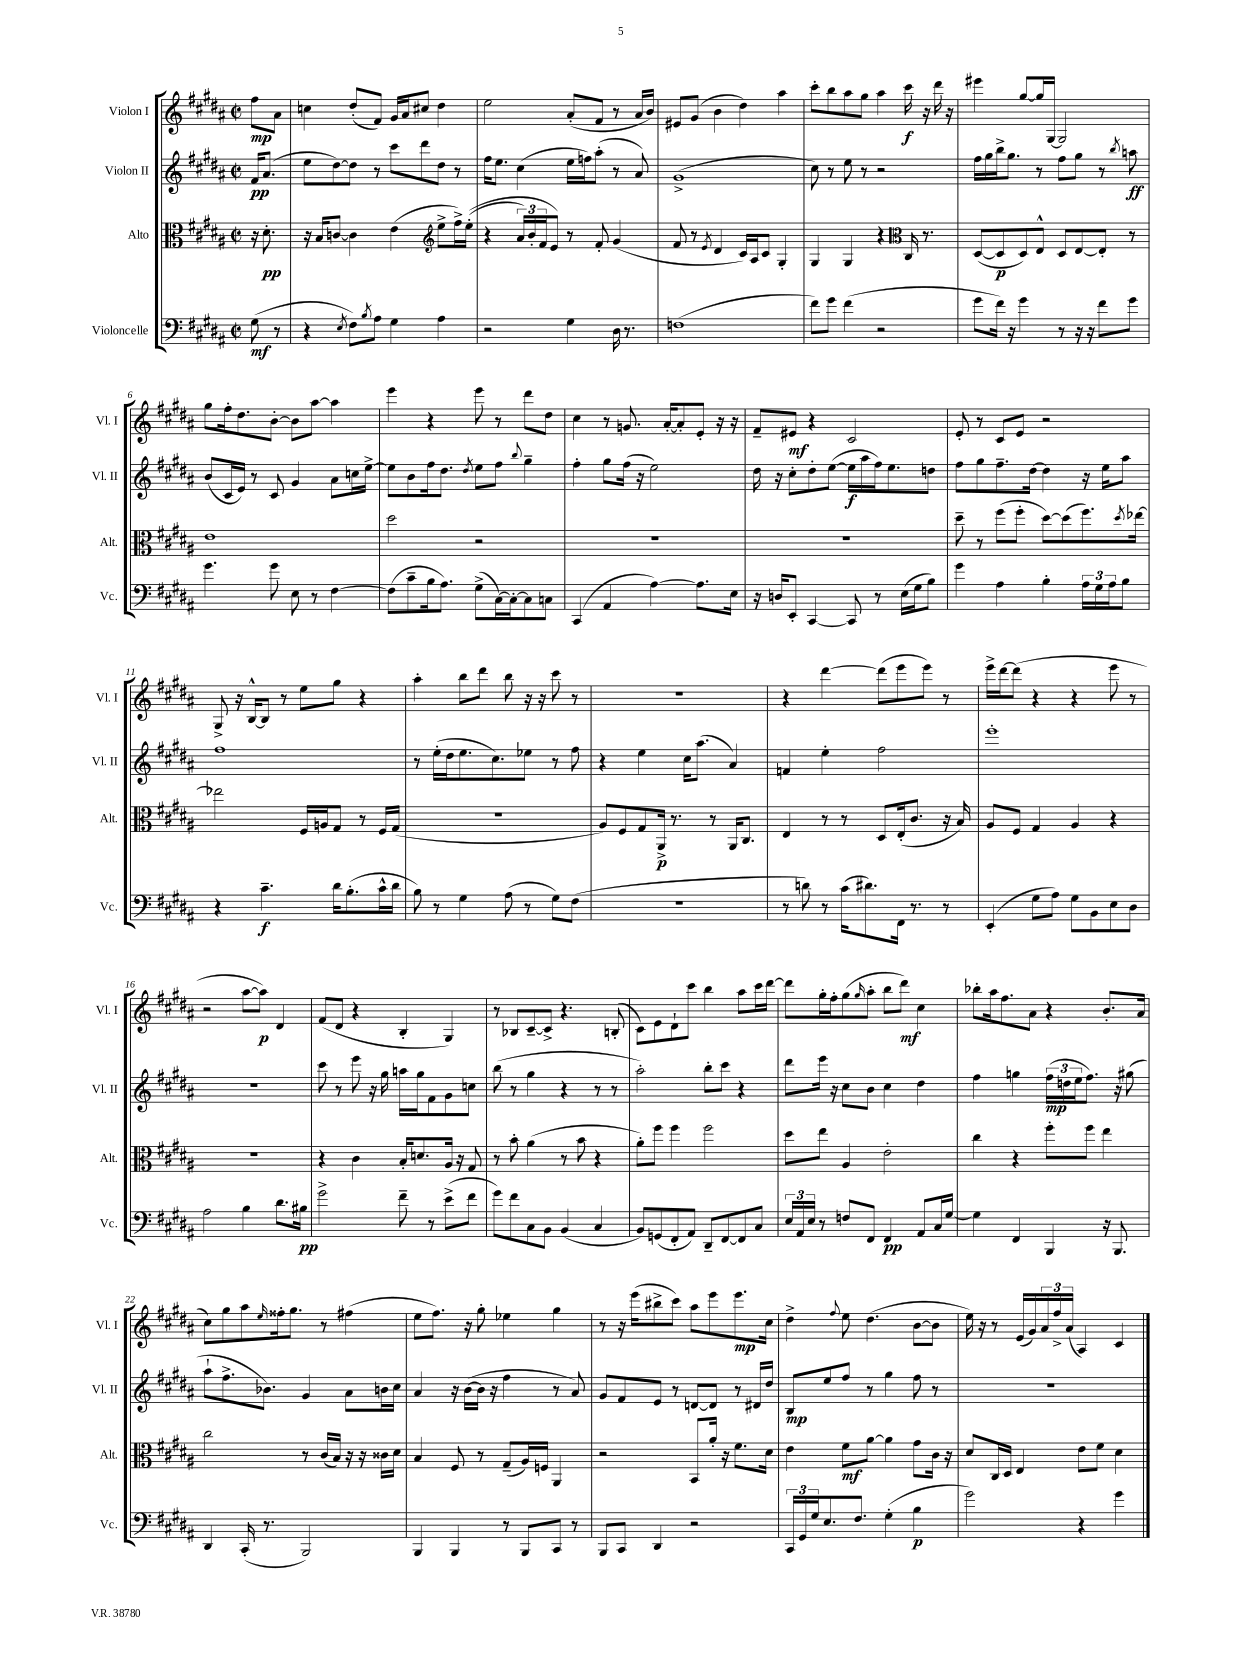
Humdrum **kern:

**kern	**dynam	**kern	**dynam	**kern	**dynam	**kern	**dynam
*part4	*part4	*part3	*part3	*part2	*part2	*part1	*part1
*staff4	*staff4	*staff3	*staff3	*staff2	*staff2	*staff1	*staff1
*I"Violoncelle	*	*I"Alto	*	*I"Violon II	*	*I"Violon I	*
*I'Vc.	*	*I'Alt.	*	*I'Vl. II	*	*I'Vl. I	*
*clefF4	*	*clefC3	*	*clefG2	*	*clefG2	*
*k[f#c#g#d#a#]	*	*k[f#c#g#d#a#]	*	*k[f#c#g#d#a#]	*	*k[f#c#g#d#a#]	*
*M2/2	*	*M2/2	*	*M2/2	*	*M2/2	*
*met(c|)	*	*met(c|)	*	*met(c|)	*	*met(c|)	*
=	=	=	=	=	=	=	=
(8G#\	mf	16r	.	16f#/KL	pp	8ff#\L	mp
.	.	8.d#'\	pp	(8.a#/J	.	.	.
8r	.	.	.	.	.	8a#\J	.
=1	=1	=1	=1	=1	=1	=1	=1
4r	.	16r	.	8ee\L	.	4ccn\	.
.	.	16B/KL	.	.	.	.	.
.	.	[8cn/J	.	[8dd#\)	.	.	.
8qE/	.	.	.	.	.	.	.
8F#\L)	.	4c\]	.	8dd#\J]	.	(8dd#'/L	.
8qB/	.	.	.	.	.	.	.
8A#\J	.	.	.	8r	.	8f#/J)	.
4G#\	.	(4e\	.	8ccc#\L	.	16g#/LL	.
.	.	.	.	.	.	16a#/J	.
.	.	.	.	8ddd#\	.	8cc#X/J	.
*	*	*clefG2	*	*	*	*	*
4A#\	.	8ee^\L	.	8dd#\J	.	4dd#\	.
.	.	16ff#^\L)	.	8r	.	.	.
.	.	((16ee'\JJ	.	.	.	.	.
=2	=2	=2	=2	=2	=2	=2	=2
2r	.	4r	.	16ff#\KL	.	2ee\	.
.	.	.	.	8.ee\J	.	.	.
.	.	24a#/LL)	.	(4cc#\	.	.	.
.	.	24b'/	.	.	.	.	.
.	.	24f#/J	.	.	.	.	.
.	.	8e/J)	.	.	.	.	.
4G#\	.	8r	.	16ee\LL	.	(8a#'/L	.
.	.	.	.	16ffn\J)	.	.	.
.	.	8f#'/	.	(8aa#'\J	.	8f#/J	.
16D#\	.	(4g#/	.	8r	.	8r	.
8.r	.	.	.	.	.	.	.
.	.	.	.	8a#/)	.	16a#/LL	.
.	.	.	.	.	.	16b/JJ)	.
=3	=3	=3	=3	=3	=3	=3	=3
(1Fn	.	8f#/	.	(1g#^	.	8e#X/L	.
.	.	8r	.	.	.	(8g#/J	.
.	.	8qe/	.	.	.	.	.
.	.	4d#/	.	.	.	4b\	.
.	.	16c#/LL)	.	.	.	4dd#\)	.
.	.	16A#/J	.	.	.	.	.
.	.	8c#/J	.	.	.	.	.
.	.	4G#'/	.	.	.	4aa#\	.
=4	=4	=4	=4	=4	=4	=4	=4
8f#\L)	.	4G#/	.	8cc#\)	.	8ccc#'\L	.
8g#\J	.	.	.	8r	.	8bb\	.
(4f#\	.	4G#/	.	8ee\	.	8aa#\	.
.	.	.	.	8r	.	8gg#\J	.
2r	.	4r	.	2r	.	4aa#\	.
*	*	*clefC3	*	*	*	*	*
.	.	16C#/	.	.	.	16ccc#\	f
.	.	8.r	.	.	.	16r	.
.	.	.	.	.	.	16ddd#\	.
.	.	.	.	.	.	16r	.
=5	=5	=5	=5	=5	=5	=5	=5
8g#\L	.	([8D#/L	.	16ff#\LL	.	4eee#X\	.
.	.	.	.	16gg#\	.	.	.
16f#\Jk)	.	8D#/]	p	16bb^\J	.	.	.
16r	.	.	.	8.gg#\J	.	.	.
4g#\	.	8D#/)	.	.	.	[8gg#/L	.
.	.	8E^^/J	.	8r	.	16gg#/L]	.
.	.	.	.	.	.	[16G#/JJ	.
8r	.	8D#/L	.	8ff#\L	.	2G#/]	.
16r	.	[8E/	.	8gg#\J	.	.	.
16r	.	.	.	.	.	.	.
8f#\L	.	8E'/J]	.	8r	.	.	.
.	.	.	.	8qbb/	.	.	.
8g#\J	.	8r	.	8aan\	ff	.	.
!!LO:LB:g=z
=6	=6	=6	=6	=6	=6	=6	=6
4.g#\	.	1e	.	(8b/L	.	8gg#\L	.
.	.	.	.	16c#/L	.	16ff#'\k	.
.	.	.	.	16e/JJ)	.	8.dd#\	.
.	.	.	.	8r	.	.	.
8g#\	.	.	.	8c#/	.	[8b'\J	.
8E\	.	.	.	4g#/	.	8b\L]	.
8r	.	.	.	.	.	[8aa#\J	.
[4F#\	.	.	.	8a#\L	.	4aa#\]	.
.	.	.	.	16ccn\L	.	.	.
.	.	.	.	[16ee^\JJ	.	.	.
=7	=7	=7	=7	=7	=7	=7	=7
(8F#\L]	.	2dd#\	.	8ee\L]	.	4eee\	.
8c#~\	.	.	.	8b\	.	.	.
16B\k	.	.	.	16ff#\k	.	4r	.
8.A#\J)	.	.	.	8.dd#\J	.	.	.
.	.	.	.	8qdd#/	.	.	.
(8G#^\L	.	2r	.	8ee\L	.	8eee\	.
[16C#\L)	.	.	.	8ff#\J	.	8r	.
16C#'\J_	.	.	.	.	.	.	.
.	.	.	.	8qqbb/	.	.	.
8C#\]	.	.	.	4gg#~\	.	8ddd#\L	.
8Cn\J	.	.	.	.	.	8dd#\J	.
=8	=8	=8	=8	=8	=8	=8	=8
(4CC#/	.	1r	.	4ff#'\	.	4cc#\	.
4AA#/	.	.	.	8gg#\L	.	8r	.
.	.	.	.	(16ff#\Jk	.	8.gn/	.
.	.	.	.	16r	.	.	.
[4A#\)	.	.	.	2ee\)	.	.	.
.	.	.	.	.	.	[16a#'/KL	.
.	.	.	.	.	.	8a#'/]	.
8.A#\L]	.	.	.	.	.	8e'/J	.
.	.	.	.	.	.	16r	.
16E\Jk	.	.	.	.	.	16r	.
=9	=9	=9	=9	=9	=9	=9	=9
16r	.	1r	.	16dd#\	.	8f#~/L	.
16Dn/KL	.	.	.	16r	.	.	.
8EE'/J	.	.	.	8cc#'\L	.	8e#X/J	mf
[4CC#/	.	.	.	8dd#'\	.	4r	.
.	.	.	.	([8ee\J	.	.	.
8CC#/]	.	.	.	16ee\LL]	f	2c#/	.
.	.	.	.	16aa#\	.	.	.
8r	.	.	.	16ff#\J)	.	.	.
.	.	.	.	8.ee\	.	.	.
(16E\LL	.	.	.	.	.	.	.
16G#\J	.	.	.	.	.	.	.
8B\J)	.	.	.	8ddn\J	.	.	.
=10	=10	=10	=10	=10	=10	=10	=10
4g#\	.	8dd#~\	.	8ff#\L	.	8e'/	.
.	.	8r	.	8gg#\	.	8r	.
4A#\	.	(8ff#\L	.	8.ff#~\	.	8c#/L	.
.	.	8ff#'\J	.	.	.	8e/J	.
.	.	.	.	[16dd#\Jk	.	.	.
4B'\	.	[8dd#\L)	.	4dd#\]	.	2r	.
.	.	(8dd#\]	.	.	.	.	.
24A#\LL	.	8.ff#\)	.	16r	.	.	.
24G#\	.	.	.	.	.	.	.
.	.	.	.	16ee\KL	.	.	.
24A#\J	.	.	.	.	.	.	.
8B\J	.	.	.	8aa#\J	.	.	.
.	.	8qdd#/	.	.	.	.	.
.	.	[16ee-X\Jk	.	.	.	.	.
!!LO:LB:g=z
=11	=11	=11	=11	=11	=11	=11	=11
4r	.	2ee-X\]	.	1ff#	.	8G#^/	.
.	.	.	.	.	.	16r	.
.	.	.	.	.	.	[16B^^/KL	.
4.c#~\	f	.	.	.	.	8B/J]	.
.	.	.	.	.	.	8r	.
.	.	16F#/LL	.	.	.	8ee\L	.
.	.	16An/J	.	.	.	.	.
16d#\KL	.	8G#/J	.	.	.	8gg#\J	.
(8.B'\	.	.	.	.	.	.	.
.	.	8r	.	.	.	4r	.
16c#^^\L	.	16F#/LL	.	.	.	.	.
16d#\JJ	.	(16G#/JJ	.	.	.	.	.
=12	=12	=12	=12	=12	=12	=12	=12
8B\)	.	1r	.	8r	.	4aa#'\	.
8r	.	.	.	(16ee'\LL	.	.	.
.	.	.	.	16dd#\J	.	.	.
4G#\	.	.	.	8.ee\	.	8bb\L	.
.	.	.	.	.	.	8ddd#\J	.
.	.	.	.	8.cc#\)	.	.	.
(8A#\	.	.	.	.	.	8bb\	.
8r	.	.	.	8ee-X\J	.	16r	.
.	.	.	.	.	.	16r	.
8G#\L)	.	.	.	8r	.	8ccc#\	.
(8F#\J	.	.	.	8ff#\	.	8r	.
=13	=13	=13	=13	=13	=13	=13	=13
1r	.	8A#/L)	.	4r	.	1r	.
.	.	8F#/	.	.	.	.	.
.	.	8G#/	.	4ee\	.	.	.
.	.	16AA#^/Jk	p	.	.	.	.
.	.	8.r	.	.	.	.	.
.	.	.	.	16cc#\KL	.	.	.
.	.	.	.	(8.aa#\J	.	.	.
.	.	8r	.	.	.	.	.
.	.	16AA#/KL	.	4a#/)	.	.	.
.	.	8.C#/J	.	.	.	.	.
=14	=14	=14	=14	=14	=14	=14	=14
8r	.	4E/	.	4fn/	.	4r	.
8dn\)	.	.	.	.	.	.	.
8r	.	8r	.	4ee'\	.	[4ddd#\	.
(16c#\KL	.	8r	.	.	.	.	.
8.d#X\)	.	.	.	.	.	.	.
.	.	8D#/L	.	2ff#\	.	(8ddd#\L]	.
16FF#\Jk	.	(16E'/k	.	.	.	8eee\	.
8.r	.	8.c#/J	.	.	.	.	.
.	.	.	.	.	.	8eee\J)	.
8r	.	16r	.	.	.	8r	.
.	.	16B/)	.	.	.	.	.
=15	=15	=15	=15	=15	=15	=15	=15
(4EE'/	.	8A#/L	.	1eee'	.	16eee^\LL	.
.	.	.	.	.	.	[16ddd#\J	.
.	.	8F#/J	.	.	.	(8ddd#\J]	.
8G#\L	.	4G#/	.	.	.	4r	.
8A#\J)	.	.	.	.	.	.	.
8G#\L	.	4A#/	.	.	.	4r	.
8BB\	.	.	.	.	.	.	.
8E\	.	4r	.	.	.	8eee\	.
8D#\J	.	.	.	.	.	8r	.
!!LO:LB:g=z
=16	=16	=16	=16	=16	=16	=16	=16
2A#\	.	1r	.	1r	.	2r	.
4B\	.	.	.	.	.	[8aa#\L	.
.	.	.	.	.	.	8aa#\J])	p
8.d#\L	.	.	.	.	.	4d#/	.
16B#X\Jk	pp	.	.	.	.	.	.
=17	=17	=17	=17	=17	=17	=17	=17
2g#^\	.	4r	.	8ccc#\	.	(8f#/L	.
.	.	.	.	8r	.	8d#/J	.
.	.	4c#\	.	8eee\	.	4r	.
.	.	.	.	16r	.	.	.
.	.	.	.	16gg#\	.	.	.
8f#~\	.	16B'/KL	.	16aan\LL	.	4B'/	.
.	.	8.dn/	.	16gg#\J	.	.	.
8r	.	.	.	8f#\	.	.	.
(8e^\L	.	16A#/Jk	.	8g#\	.	4G#/)	.
.	.	16r	.	.	.	.	.
8f#\J	.	8G#/	.	8ccn\J	.	.	.
=18	=18	=18	=18	=18	=18	=18	=18
8g#\L)	.	8r	.	(8bb\	.	8r	.
8f#\	.	8b'\	.	8r	.	8B-X/L	.
8C#\	.	(4a#\	.	4gg#\	.	[8c#~/	.
8BB\J	.	.	.	.	.	8c#^/J]	.
(4BB/	.	8r	.	4r	.	4.r	.
.	.	8b\	.	.	.	.	.
4C#/	.	4r	.	8r	.	.	.
.	.	.	.	8r	.	(8Bn'/	.
=19	=19	=19	=19	=19	=19	=19	=19
8BB/L)	.	8a#'\L)	.	2aa#'\)	.	8c#\L)	.
(8GGn/	.	8ff#\J	.	.	.	8e\	.
8FF#'/	.	4ff#\	.	.	.	8d#`\	.
8AA#/J)	.	.	.	.	.	8ccc#\J	.
8DD#~/L	.	2ff#\	.	8bb'\L	.	4bb\	.
[8FF#/	.	.	.	8ccc#\J	.	.	.
8FF#/]	.	.	.	4r	.	8aa#\L	.
8C#/J	.	.	.	.	.	16ccc#\L	.
.	.	.	.	.	.	[16ddd#\JJ	.
=20	=20	=20	=20	=20	=20	=20	=20
24E/LL	.	8dd#\L	.	8ddd#\L	.	8ddd#\L]	.
24AA#/	.	.	.	.	.	.	.
24E/JJ	.	.	.	.	.	.	.
8r	.	8ee\J	.	16eee\Jk	.	16gg#'\L	.
.	.	.	.	16r	.	16ff#'\J	.
8Fn/L	.	4A#/	.	8cc#\L	.	(8gg#\	.
.	.	.	.	.	.	16qqgg#/	.
8FF#/J	.	.	.	8b\J	.	8aa#'\J	.
4FF#/	pp	2e'\	.	4cc#\	.	8bb\L	.
.	.	.	.	.	.	8ddd#\J)	mf
8AA#/L	.	.	.	4dd#\	.	4cc#\	.
16C#/L	.	.	.	.	.	.	.
[16G#/JJ	.	.	.	.	.	.	.
=21	=21	=21	=21	=21	=21	=21	=21
4G#\]	.	4cc#\	.	4ff#\	.	8bb-X'\L	.
.	.	.	.	.	.	16aa#\k	.
.	.	.	.	.	.	8.ff#\	.
4FF#/	.	4r	.	4ggn\	.	.	.
.	.	.	.	.	.	8a#\J	.
4BBB/	.	8ff#'\L	.	(24ff#\LL	mp	4r	.
.	.	.	.	24ddn\	.	.	.
.	.	.	.	24ee\J	.	.	.
.	.	8ff#\J	.	8.ff#\J)	.	.	.
16r	.	4ee\	.	.	.	8.b'/L	.
8.BBB/	.	.	.	16r	.	.	.
.	.	.	.	(8gg#X\	.	.	.
.	.	.	.	.	.	(16a#/Jk	.
!!LO:LB:g=z
=22	=22	=22	=22	=22	=22	=22	=22
4DD#/	.	2cc#\	.	8aa#`\L	.	8cc#\L)	.
.	.	.	.	8.ff#^\	.	8gg#\	.
(16CC#'/	.	.	.	.	.	8aa#\	.
8.r	.	.	.	8.b-X\J)	.	.	.
.	.	.	.	.	.	16qqee/	.
.	.	.	.	.	.	16ff##X'\k	.
.	.	.	.	.	.	8.gg#\J	.
2BBB/)	.	8r	.	4g#/	.	.	.
.	.	(16c#/LL	.	.	.	8r	.
.	.	16B/JJ)	.	.	.	.	.
.	.	16r	.	8a#\L	.	(4ff#X\	.
.	.	16r	.	.	.	.	.
.	.	16c##X\LL	.	16bn\L	.	.	.
.	.	16d#\JJ	.	16cc#\JJ	.	.	.
=23	=23	=23	=23	=23	=23	=23	=23
4BBB/	.	4B/	.	4a#/	.	8ee\L	.
.	.	.	.	.	.	8.ff#\J)	.
4BBB/	.	8F#/	.	16r	.	.	.
.	.	.	.	([16b\LL	.	16r	.
.	.	8r	.	16b\JJ]	.	8gg#'\	.
.	.	.	.	16r	.	.	.
8r	.	(8G#~/L	.	4ff#\	.	4ee-X\	.
8BBB/L	.	16A#/L)	.	.	.	.	.
.	.	16Fn/JJ	.	.	.	.	.
8CC#/J	.	4AA#/	.	8r	.	4gg#\	.
8r	.	.	.	8a#/)	.	.	.
=24	=24	=24	=24	=24	=24	=24	=24
8BBB/L	.	2r	.	8g#/L	.	8r	.
8CC#/J	.	.	.	8f#/	.	16r	.
.	.	.	.	.	.	(16eee\KL	.
4DD#/	.	.	.	8e/J	.	8bb#X^\	.
.	.	.	.	8r	.	8ccc#\J)	.
2r	.	8BB/L	.	[8dn/L	.	8aa#\L	.
.	.	16a#'/Jk	.	8d/J]	.	8eee\	.
.	.	16r	.	.	.	.	.
.	.	8.f#\L	.	8r	.	8.eee\	mp
.	.	.	.	16d#X/LL	.	.	.
.	.	16d#\Jk	.	16dd#/JJ	.	16cc#\Jk	.
=25	=25	=25	=25	=25	=25	=25	=25
24CC#/LL	.	4e\	.	8B/L	mp	4dd#^\	.
24GG#/	.	.	.	.	.	.	.
24G#/J	.	.	.	.	.	.	.
8.E/	.	.	.	8ee/	.	.	.
.	.	.	.	.	.	8qqff#/	.
.	.	8f#\L	mf	8ff#/J	.	8ee\	.
8.F#/J	.	.	.	.	.	.	.
.	.	[8a#\J	.	8r	.	(4.dd#\	.
(4G#'\	.	4a#\]	.	4gg#\	.	.	.
4B\	p	8g#\L	.	8ff#\	.	[8b\L	.
.	.	16c#\Jk	.	8r	.	8b\J]	.
.	.	16r	.	.	.	.	.
=26	=26	=26	=26	=26	=26	=26	=26
2g#\)	.	8d#/L	.	1r	.	16ee\)	.
.	.	.	.	.	.	16r	.
.	.	16C#/L	.	.	.	8r	.
.	.	16D#/JJ	.	.	.	.	.
.	.	4E/	.	.	.	(16e/LL	.
.	.	.	.	.	.	16g#/)	.
.	.	.	.	.	.	24a#/	.
.	.	.	.	.	.	24ff#^/	.
.	.	.	.	.	.	(24a#/JJ	.
4r	.	8e\L	.	.	.	4A#/)	.
.	.	8f#\J	.	.	.	.	.
4g#\	.	4d#\	.	.	.	4c#/	.
==	==	==	==	==	==	==	==
*-	*-	*-	*-	*-	*-	*-	*-
